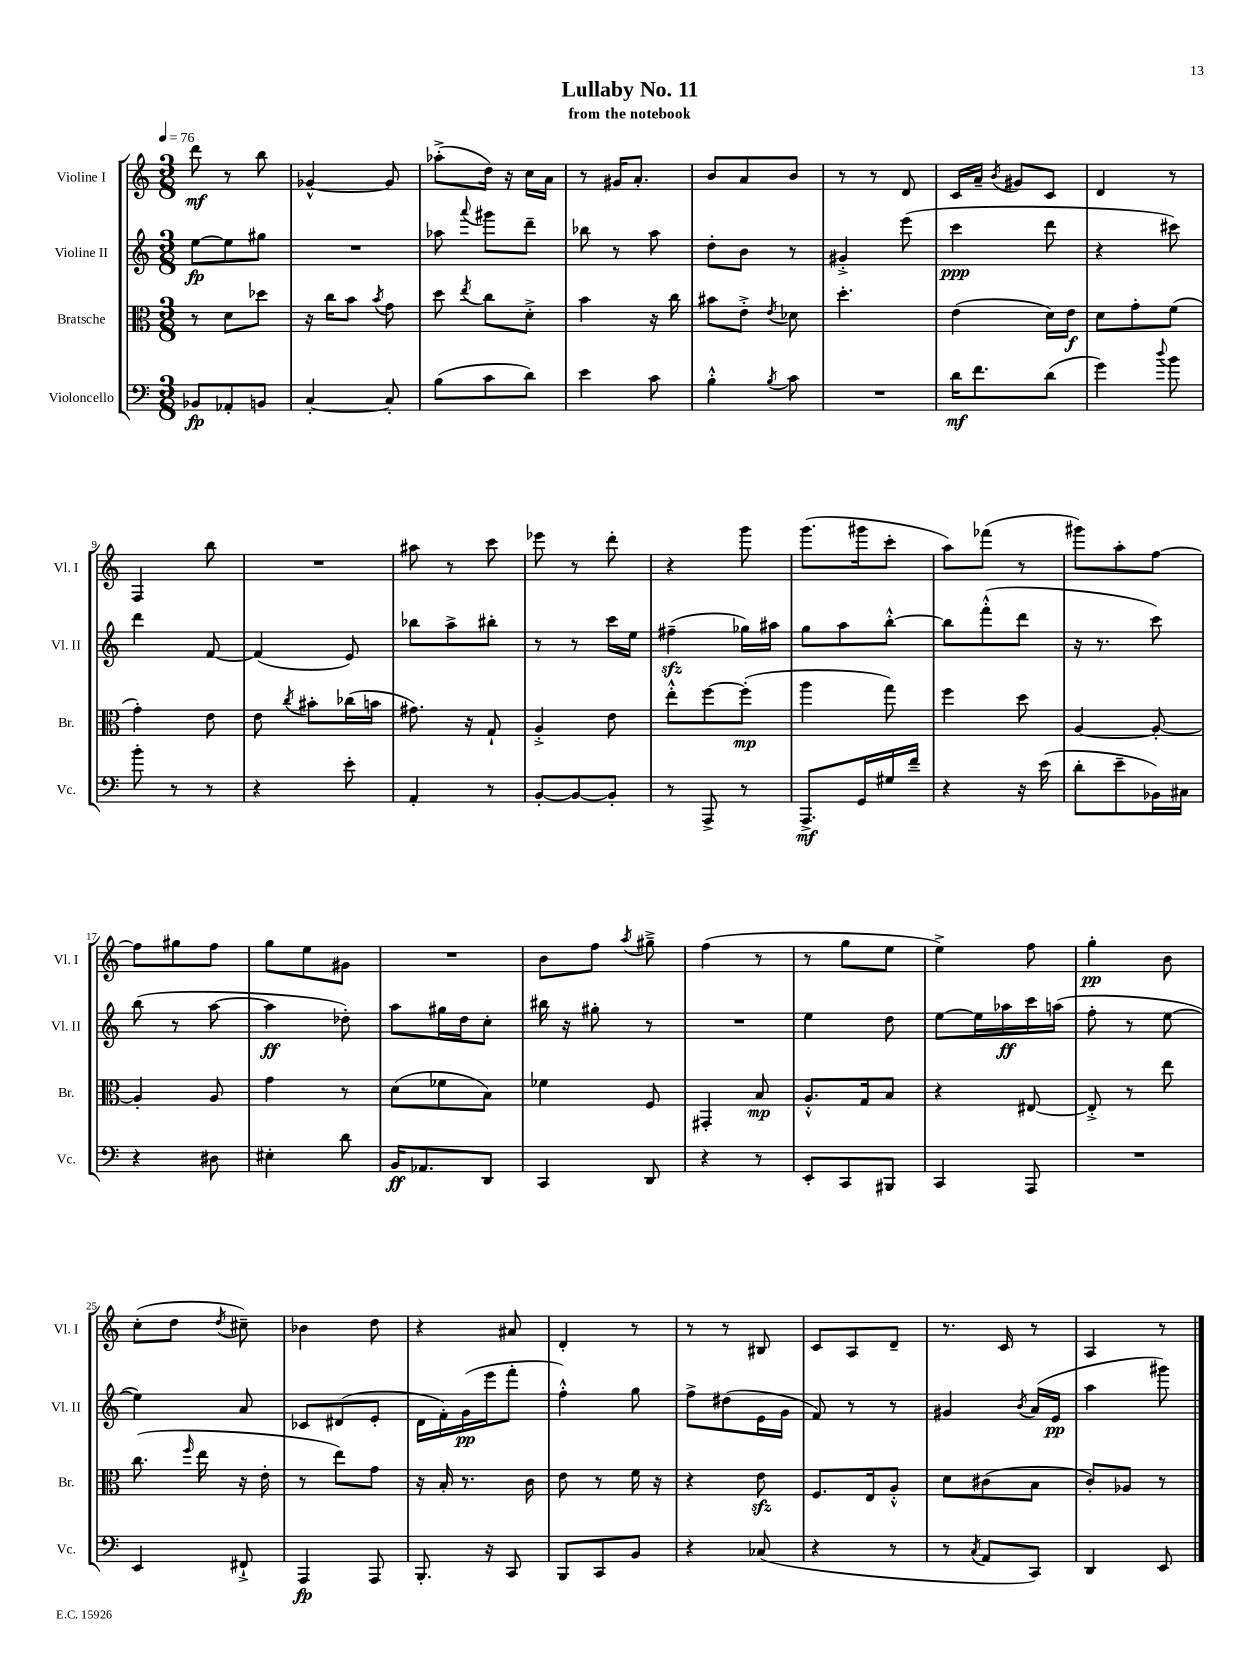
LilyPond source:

\header { title = "Lullaby No. 11" subtitle = "from the notebook" }
<<
\new StaffGroup <<
\new Staff = "s0" \with { instrumentName = "Violine I" shortInstrumentName = "Vl. I" } {
    \clef treble \key c \major \numericTimeSignature \time 3/8 \tempo 4 = 76
    \autoBeamOff d'''8\mf r8 b''8 |
    ges'4~-^ ges'8 |
    aes''8[-.->( d''16]) r16 c''16[ a'16] |
    r8 gis'16[ a'8.]-. |
    b'8[ a'8 b'8] |
    r8 r8 d'8 |
    c'16[ a'16]-- \acciaccatura { b'8 } gis'8[ c'8] |
    d'4 r8 |
    f4 b''8 |
    R4. |
    ais''8 r8 c'''8 |
    ees'''8 r8 d'''8-. |
    r4 g'''8 |
    g'''8.[( gis'''16 c'''8]-. |
    a''8[) fes'''8]( r8 |
    gis'''8[) a''8-. f''8]~ |
    f''8[ gis''8 f''8] |
    g''8[ e''8 gis'8] |
    R4. |
    b'8[ f''8] \acciaccatura { a''8 } gis''8---> |
    f''4( r8 |
    r8 g''8[ e''8] |
    e''4->) f''8 |
    g''4-.\pp b'8 |
    c''8[-.( d''8] \acciaccatura { d''8 } cis''8--) |
    bes'4 d''8 |
    r4 ais'8 |
    d'4-. r8 |
    r8 r8 bis8 |
    c'8[ a8 d'8]-- |
    r8. c'16 r8 |
    a4 r8 \bar "|." |
}
\new Staff = "s1" \with { instrumentName = "Violine II" shortInstrumentName = "Vl. II" } {
    \clef treble \key c \major \numericTimeSignature \time 3/8
    \autoBeamOff e''8[~\fp e''8 gis''8] |
    R4. |
    aes''8 \appoggiatura { a'''8 } gis'''8[ d'''8]-- |
    bes''8 r8 a''8 |
    d''8[-. b'8] r8 |
    gis'4-.-> e'''8( |
    c'''4\ppp d'''8 |
    r4 cis'''8) |
    d'''4 f'8~ |
    f'4( e'8) |
    bes''8[ a''8-> bis''8]-. |
    r8 r8 c'''16[ e''16] |
    fis''4--\sfz( ges''16[) ais''16] |
    g''8[ a''8 b''8]~-.-^ |
    b''8[ f'''8-.-^( d'''8] |
    r16 r8. c'''8) |
    b''8( r8 a''8~ |
    a''4\ff des''8-.) |
    a''8[ gis''16 d''16 c''8]-. |
    bis''16 r16 gis''8-. r8 |
    R4. |
    e''4 d''8 |
    e''8[~ e''16 aes''16\ff c'''16 a''16]( |
    f''8-. r8 e''8~ |
    e''4) a'8 |
    ces'8[ dis'8( e'8]-. |
    d'16[ f'16-.) g'16\pp( e'''16 f'''8]-. |
    f''4-.-^) g''8 |
    f''8[-> dis''8( e'16 g'16] |
    f'8) r8 r8 |
    gis'4 \acciaccatura { b'8 } a'16[( e'16]\pp |
    a''4 gis'''8) \bar "|." |
}
\new Staff = "s2" \with { instrumentName = "Bratsche" shortInstrumentName = "Br." } {
    \clef alto \key c \major \numericTimeSignature \time 3/8
    \autoBeamOff r8 d'8[ des''8] |
    r16 c''16[ b'8] \acciaccatura { b'8 } g'8 |
    d''8 \acciaccatura { e''8 } c''8[ d'8]-.-> |
    b'4 r16 c''16 |
    bis'8[ e'8]-.-> \acciaccatura { e'8 } des'8 |
    d''4.-. |
    e'4( d'16[) e'16]\f |
    d'8[ g'8-. f'8]( |
    g'4-.) e'8 |
    e'8 \acciaccatura { c''8 } bis'8[-. ces''16( b'16] |
    gis'8.) r16 g8-! |
    a4-.-> e'8 |
    e''8[-.-^ f''8~ f''8]-.\mp( |
    a''4 g''8) |
    f''4 d''8 |
    a4~ a8~-. |
    a4-. a8 |
    g'4 r8 |
    d'8[( fes'8 b8]) |
    fes'4 f8 |
    gis,4-. b8\mp |
    a8.[-.-^ g16 b8] |
    r4 eis8~ |
    eis8-.-> r8 e''8 |
    c''8.( \grace { f''16 } e''16 r16 e'16-. |
    r8 e''8[) g'8] |
    r16 b16-. r8. c'16 |
    e'8 r8 f'16 r16 |
    r4 e'8\sfz |
    f8.[ e16 a8]-.-^ |
    d'8[ cis'8( b8] |
    c'8[-.) aes8] r8 \bar "|." |
}
\new Staff = "s3" \with { instrumentName = "Violoncello" shortInstrumentName = "Vc." } {
    \clef bass \key c \major \numericTimeSignature \time 3/8
    \autoBeamOff bes,8[\fp aes,8-. b,8] |
    c4~-. c8-. |
    b8[( c'8 d'8]) |
    e'4 c'8 |
    b4-.-^ \acciaccatura { b8 } c'8 |
    R4. |
    d'16[\mf f'8. d'8]( |
    g'4) \appoggiatura { d''8 } b'8 |
    b'8-. r8 r8 |
    r4 e'8-. |
    a,4-. r8 |
    b,8[~-. b,8~ b,8]-. |
    r8 a,,8-> r8 |
    a,,8.[->\mf g,16 gis16 f'16]-- |
    r4 r16 e'16( |
    d'8[-. e'8-- bes,16) cis16] |
    r4 dis8 |
    eis4-. d'8 |
    b,16[\ff aes,8. d,8] |
    c,4 d,8 |
    r4 r8 |
    e,8[-. c,8 bis,,8] |
    c,4 a,,8 |
    R4. |
    e,4 fis,8-!-> |
    a,,4\fp a,,8 |
    b,,8.-. r16 c,8 |
    b,,8[ c,8 b,8] |
    r4 ces8( |
    r4 r8 |
    r8 \acciaccatura { c8 } a,8[ c,8]) |
    d,4 e,8 \bar "|." |
}
>>
>>
